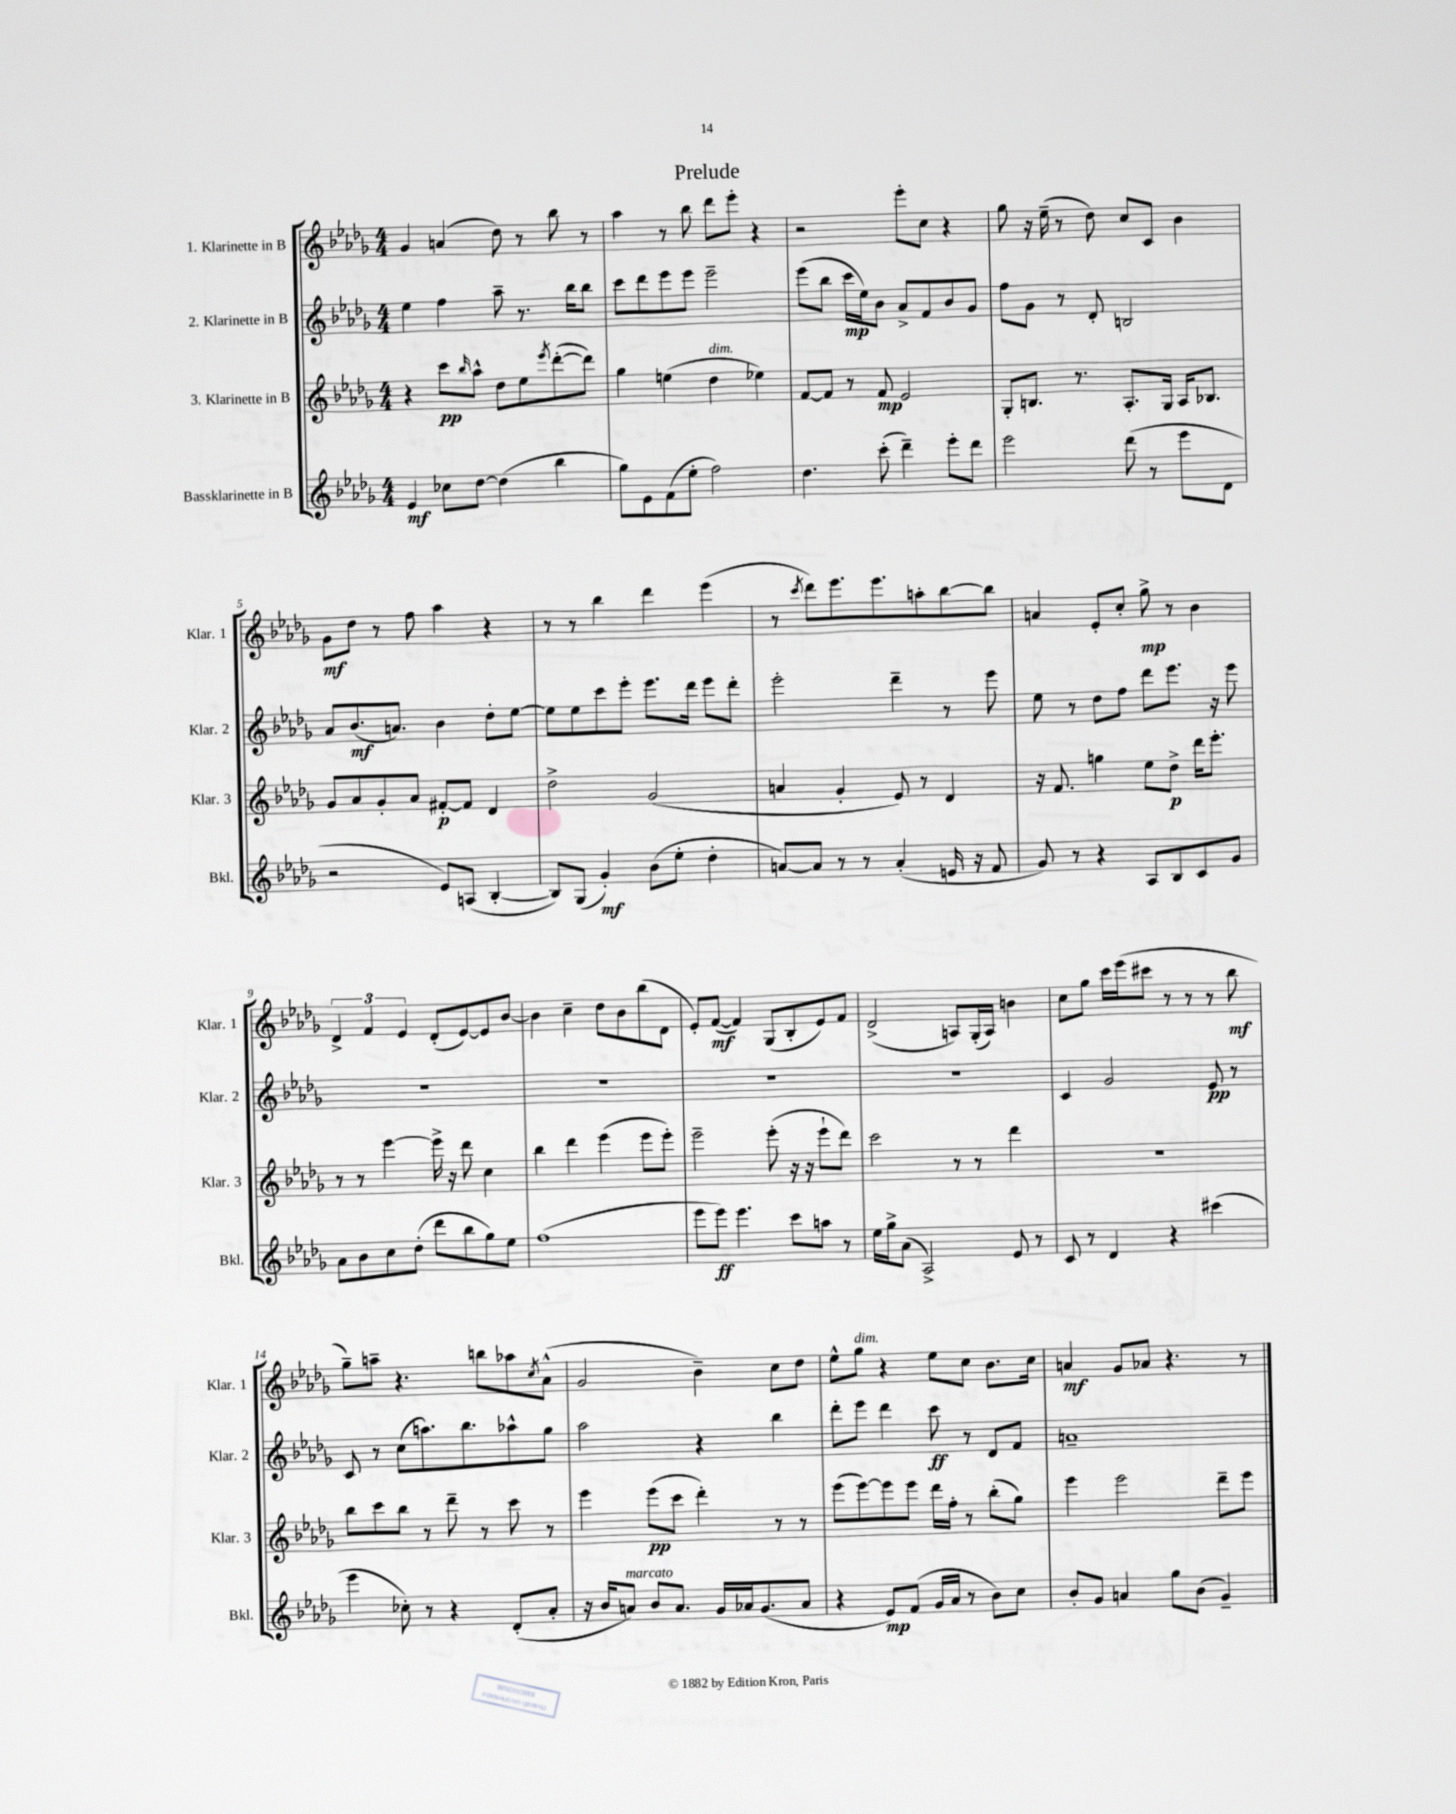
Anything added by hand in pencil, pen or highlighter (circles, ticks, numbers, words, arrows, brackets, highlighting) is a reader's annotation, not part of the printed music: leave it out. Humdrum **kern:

**kern	**dynam	**kern	**dynam	**kern	**dynam	**kern	**dynam
*part4	*part4	*part3	*part3	*part2	*part2	*part1	*part1
*staff4	*staff4	*staff3	*staff3	*staff2	*staff2	*staff1	*staff1
*I"Bassklarinette in B	*	*I"3. Klarinette in B	*	*I"2. Klarinette in B	*	*I"1. Klarinette in B	*
*I'Bkl.	*	*I'Klar. 3	*	*I'Klar. 2	*	*I'Klar. 1	*
*clefG2	*	*clefG2	*	*clefG2	*	*clefG2	*
*k[b-e-a-d-g-]	*	*k[b-e-a-d-g-]	*	*k[b-e-a-d-g-]	*	*k[b-e-a-d-g-]	*
*M4/4	*	*M4/4	*	*M4/4	*	*M4/4	*
=1	=1	=1	=1	=1	=1	=1	=1
4e-/	mf	4r	.	4ee-\	.	4g-/	.
8cc-X\L	.	8ccc\L	pp	4ff\	.	(4an/	.
.	.	16qqbb-/	.	.	.	.	.
[8dd-\J	.	8aa-^^\J	.	.	.	.	.
(4dd-\]	.	8dd-\L	.	8aa-~\	.	8dd-\)	.
.	.	8ee-\	.	8.r	.	8r	.
.	.	8qeee-/	.	.	.	.	.
4bb-\	.	([8ddd-'\	.	.	.	8bb-\	.
.	.	.	.	16bb-\KL	.	.	.
.	.	8ddd-\J])	.	8bb-\J	.	8r	.
=2	=2	=2	=2	=2	=2	=2	=2
8gg-\L)	.	4gg-\	.	8ccc\L	.	4aa-\	.
8e-\	.	.	.	8ddd-\	.	.	.
(8f\	.	(4een\	.	8eee-\	.	8r	.
8ee-'\J	.	.	.	8eee-\J	.	8bb-\	.
!	!	!LO:TX:a:i:t=dim.	!	!	!	!	!
2ff\)	.	4dd-\	.	2eee-~\	.	8ddd-\L	.
.	.	.	.	.	.	8eee-'\J	.
.	.	4ee-X\)	.	.	.	4r	.
=3	=3	=3	=3	=3	=3	=3	=3
4.dd-\	.	[8f/L	.	(8eee-\L	.	2r	.
.	.	8f/J]	.	8bb-\J	.	.	.
.	.	8r	.	16ccc\LL	mp	.	.
.	.	.	.	16ee-\J)	.	.	.
(8ccc'\	.	8f/	mp	8b-\J	.	.	.
4ddd-~\)	.	2e-/	.	8a-^/L	.	8eee-'\L	.
.	.	.	.	8f/	.	8cc\J	.
8eee-'\L	.	.	.	8b-/	.	4r	.
8ddd-\J	.	.	.	8g-/J	.	.	.
=4	=4	=4	=4	=4	=4	=4	=4
2eee-\	.	8G-'/L	.	8ff\L	.	8gg-\	.
.	.	8.Bn/J	.	8g-\J	.	16r	.
.	.	.	.	.	.	(16ee-~\	.
.	.	.	.	8r	.	8r	.
.	.	8.r	.	.	.	.	.
.	.	.	.	8d-'/	.	8dd-\)	.
(8ddd-\	.	8.A-'/L	.	2Bn/	.	8cc/L	.
8r	.	.	.	.	.	8c/J	.
.	.	16G-/Jk	.	.	.	.	.
8eee-\L	.	16A-/KL	.	.	.	4b-\	.
.	.	8.B-X/J	.	.	.	.	.
8d-\J	.	.	.	.	.	.	.
!!LO:LB:g=z
=5	=5	=5	=5	=5	=5	=5	=5
2r	.	8g-/L	.	8a-/L	.	8g-\L	mf
.	.	8a-/	.	(8.b-/	mf	8dd-\J	.
.	.	8g-'/	.	.	.	8r	.
.	.	.	.	8.an/J)	.	.	.
.	.	8a-/J	.	.	.	8ff\	.
8e-/L)	.	[8f#X'/L	p	4b-\	.	4aa-\	.
(8An/J	.	8f#/J]	.	.	.	.	.
[4B-'/	.	4d-/	.	8dd-'\L	.	4r	.
.	.	.	.	[8ee-\J	.	.	.
=6	=6	=6	=6	=6	=6	=6	=6
8B-/L])	.	2dd-^\	.	8ee-\L]	.	8r	.
(8G-/J	.	.	.	8ee-\	.	8r	.
4g-'/)	mf	.	.	8ccc\	.	4bb-\	.
.	.	.	.	8eee-'\J	.	.	.
(8b-\L	.	(2g-/	.	8.eee-\L	.	4ddd-\	.
8ee-'\J	.	.	.	.	.	.	.
.	.	.	.	16ddd-\Jk	.	.	.
4dd-'\	.	.	.	8eee-\L	.	(4eee-\	.
.	.	.	.	8ddd-'\J	.	.	.
=7	=7	=7	=7	=7	=7	=7	=7
[8an/L)	.	4an/	.	2eee-'\	.	8r	.
.	.	.	.	.	.	8qccc/	.
8a/J]	.	.	.	.	.	8ddd-\L)	.
8r	.	4g-'/	.	.	.	8.eee-\	.
8r	.	.	.	.	.	.	.
.	.	.	.	.	.	8.eee-\	.
(4a'/	.	8e-/)	.	4ddd-~\	.	.	.
.	.	8r	.	.	.	8aan'\	.
16en/	.	4d-/	.	8r	.	[8bb-\	.
16r	.	.	.	.	.	.	.
8f/	.	.	.	8eee-\	.	8bb-\J]	.
=8	=8	=8	=8	=8	=8	=8	=8
8g-/)	.	16r	.	8ee-\	.	4an/	.
.	.	8.f/	.	.	.	.	.
8r	.	.	.	8r	.	.	.
4r	.	4ggn\	.	8dd-\L	.	8e-'/L	.
.	.	.	.	8ff\J	.	8cc'/J	.
8A-/L	.	8ee-\L	.	8ddd-\L	.	8gg-^\	mp
8B-/	.	8dd-^\J	p	8.eee-\J	.	8r	.
8c/	.	16ddd-\KL	.	.	.	4b-\	.
.	.	8.eee-'\J	.	16r	.	.	.
8g-/J	.	.	.	8eee-\	.	.	.
!!LO:LB:g=z
=9	=9	=9	=9	=9	=9	=9	=9
8a-\L	.	8r	.	1r	.	6d-^/	.
8b-\	.	8r	.	.	.	.	.
.	.	.	.	.	.	6f/	.
8cc\	.	[4eee-\	.	.	.	.	.
.	.	.	.	.	.	6e-/	.
(8dd-'\J	.	.	.	.	.	.	.
8ddd-\L	.	16eee-^\]	.	.	.	(8d-'/L	.
.	.	16r	.	.	.	.	.
8bb-\	.	8ddd-\	.	.	.	[8e-/)	.
8gg-\)	.	4cc\	.	.	.	8e-/]	.
8ee-\J	.	.	.	.	.	[8b-/J	.
=10	=10	=10	=10	=10	=10	=10	=10
(1ff	.	4bb-\	.	1r	.	4b-\]	.
.	.	4ddd-\	.	.	.	4cc~\	.
.	.	(4eee-\	.	.	.	8dd-\L	.
.	.	.	.	.	.	8b-\	.
.	.	8eee-\L	.	.	.	(8bb-\	.
.	.	8eee-'\J)	.	.	.	8d-\J	.
=11	=11	=11	=11	=11	=11	=11	=11
8eee-\L	.	2eee-~\	.	1r	.	8e-'/L)	.
8eee-\J)	ff	.	.	.	.	([8f/J	mf
4.eee-\	.	.	.	.	.	4f/])	.
.	.	(8eee-'\	.	.	.	(8G-/L	.
8ccc\L	.	16r	.	.	.	8B-'/	.
.	.	16r	.	.	.	.	.
8aan\J	.	8eee-`\L	.	.	.	8e-/)	.
8r	.	8ddd-\J)	.	.	.	8f/J	.
=12	=12	=12	=12	=12	=12	=12	=12
16ee-\LL	.	2ccc\	.	1r	.	(2d-^/	.
16gg-^\J	.	.	.	.	.	.	.
(8a-\J	.	.	.	.	.	.	.
2A-^/)	.	.	.	.	.	.	.
.	.	8r	.	.	.	8An/L)	.
.	.	8r	.	.	.	(16G-'/L	.
.	.	.	.	.	.	16A/JJ)	.
8e-/	.	4ddd-\	.	.	.	4bn\	.
8r	.	.	.	.	.	.	.
=13	=13	=13	=13	=13	=13	=13	=13
8c/	.	1r	.	4c/	.	8cc\L	.
8r	.	.	.	.	.	8gg-\J	.
4d-/	.	.	.	2g-/	.	16ccc\LL	.
.	.	.	.	.	.	(16eee-\J	.
.	.	.	.	.	.	8ccc#X\J	.
4r	.	.	.	.	.	8r	.
.	.	.	.	.	.	8r	.
(4ccc#X\	.	.	.	8e-/	pp	8r	.
.	.	.	.	8r	.	8bb-\	mf
!!LO:LB:g=z
=14	=14	=14	=14	=14	=14	=14	=14
4eee-\	.	8bb-\L	.	8c/	.	8gg-~\L)	.
.	.	8ccc\	.	8r	.	8aan~\J	.
8cc-X'\)	.	8bb-\J	.	(8cc\L	.	4.r	.
8r	.	8r	.	8.aan\)	.	.	.
4r	.	8ddd-~\	.	.	.	.	.
.	.	.	.	8.bb-\	.	.	.
.	.	8r	.	.	.	8bbn\L	.
(8d-'/L	.	8ccc\	.	8aa-X^^\	.	8aa-X\	.
.	.	.	.	.	.	8qcc/	.
8a-'/J	.	8r	.	8gg-\J	.	(8a-^^\J	.
=15	=15	=15	=15	=15	=15	=15	=15
16r	.	4eee-\	.	2aa-\	.	2g-/	.
16b-/KL	.	.	.	.	.	.	.
!LO:TX:a:i:t=marcato	!	!	!	!	!	!	!
8an/J)	.	.	.	.	.	.	.
8b-/L	.	(8eee-\L	pp	.	.	.	.
8.a/J	.	8ccc\J	.	.	.	.	.
.	.	4ddd-'\)	.	4r	.	4b-~\)	.
16g-/LL	.	.	.	.	.	.	.
16a-X/J	.	.	.	.	.	.	.
(8.g-/	.	.	.	.	.	.	.
.	.	8r	.	4bb-\	.	8cc\L	.
8a-/J	.	8r	.	.	.	8dd-\J	.
=16	=16	=16	=16	=16	=16	=16	=16
4r	.	(8eee-\L	.	8ddd-'\L	.	8ee-^^\L	.
!	!	!	!	!	!	!LO:TX:a:i:t=dim.	!
.	.	[8eee-\)	.	8eee-\J	.	8gg-\J	.
8e-/L)	mp	8eee-\]	.	4ddd-\	.	4r	.
(8f/J	.	8eee-\J	.	.	.	.	.
16g-/LL	.	16ddd-\LL	.	8ccc\	ff	8ee-\L	.
16a-/JJ	.	16ff'\JJ	.	.	.	.	.
8r	.	8r	.	8r	.	8cc\J	.
8b-\L)	.	(8bb-'\L	.	8d-/L	.	8.b-\L	.
8cc\J	.	8gg-\J)	.	8f/J	.	.	.
.	.	.	.	.	.	16cc\Jk	.
=17	=17	=17	=17	=17	=17	=17	=17
8b-'/L	.	4eee-\	.	1an~	.	4an/	mf
8g-/J	.	.	.	.	.	.	.
4an/	.	2eee-\	.	.	.	8g-/L	.
.	.	.	.	.	.	8a-X/J	.
8gg-\L	.	.	.	.	.	4.r	.
(8b-\J	.	.	.	.	.	.	.
4g-~/)	.	8ddd-~\L	.	.	.	.	.
.	.	8eee-\J	.	.	.	8r	.
==	==	==	==	==	==	==	==
*-	*-	*-	*-	*-	*-	*-	*-
